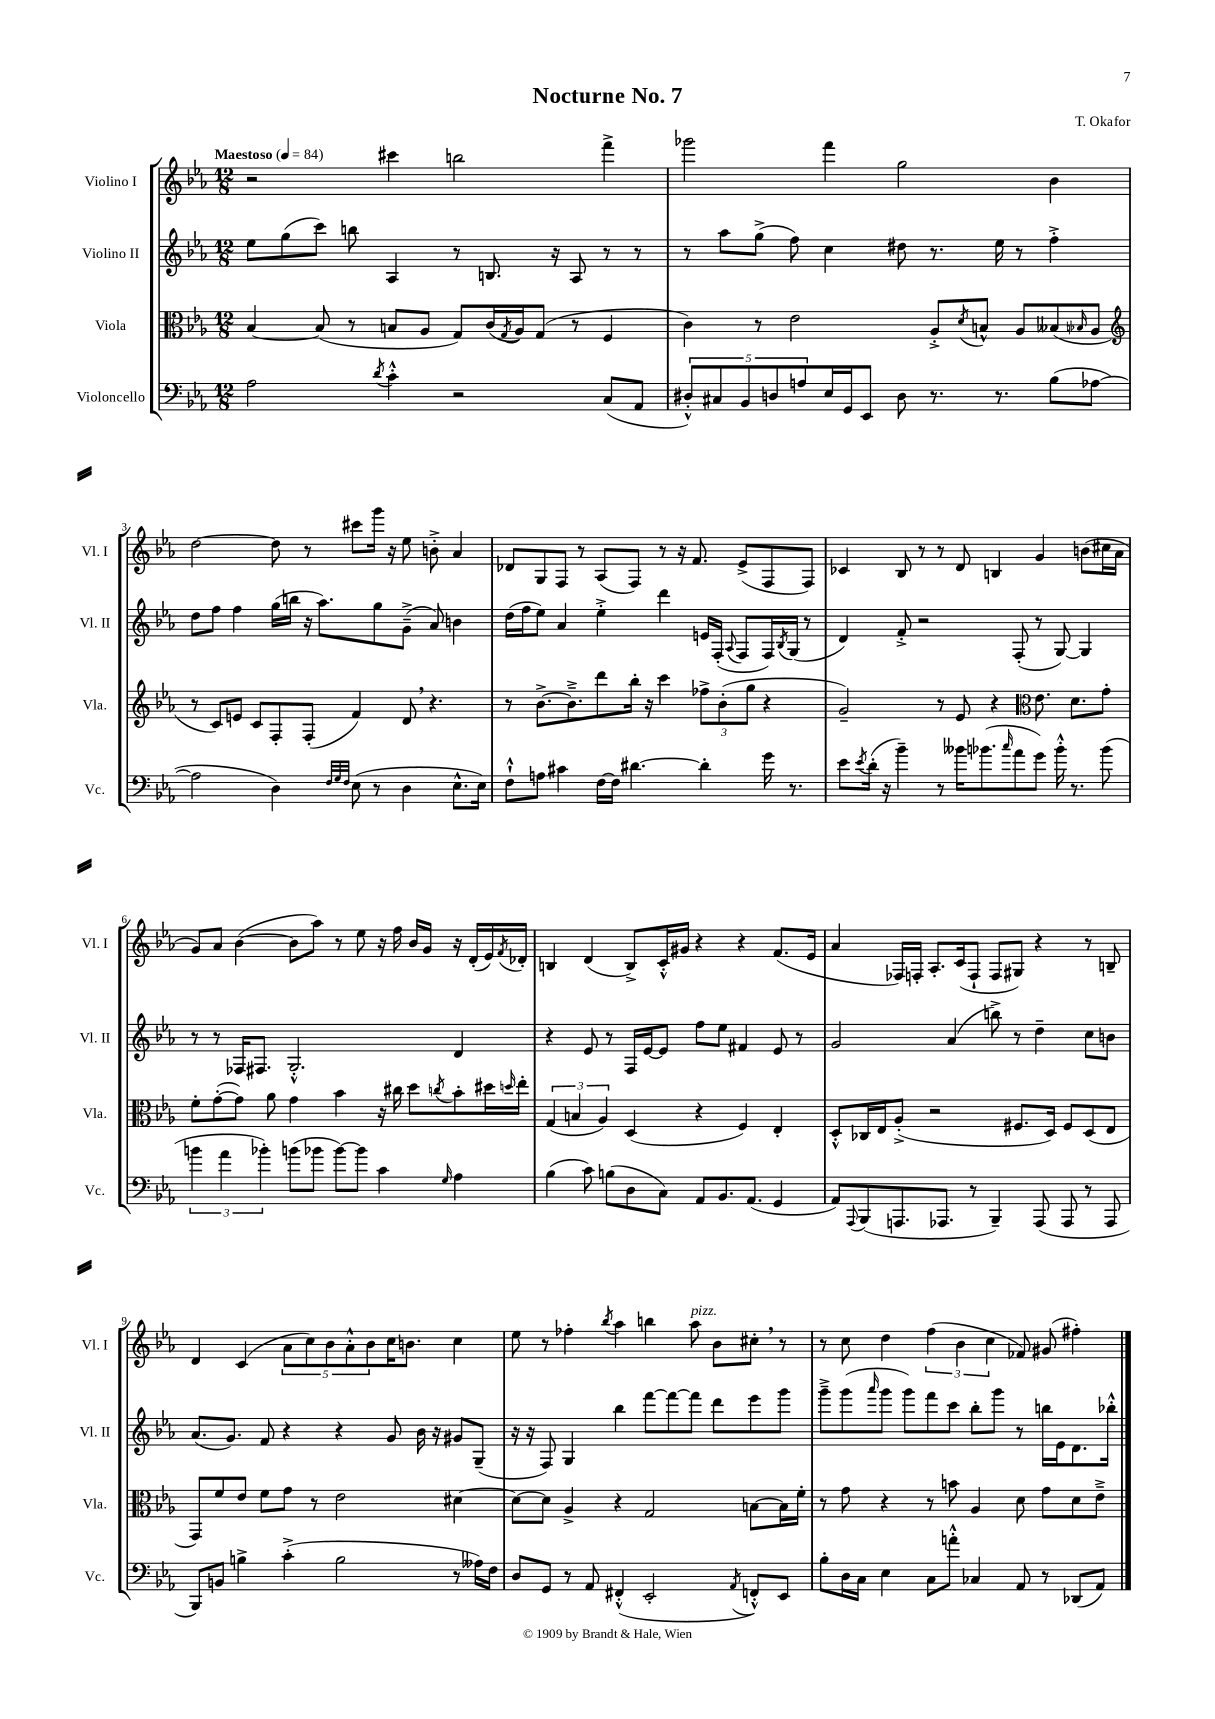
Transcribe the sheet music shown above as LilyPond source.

\header { title = "Nocturne No. 7" composer = "T. Okafor" }
<<
\new StaffGroup <<
\new Staff = "s0" \with { instrumentName = "Violino I" shortInstrumentName = "Vl. I" } {
    \clef treble \key ees \major \numericTimeSignature \time 12/8 \tempo "Maestoso" 4 = 84
    r2 cis'''4 b''2 f'''4-> |
    ges'''2 f'''4 g''2 bes'4 |
    d''2~ d''8 r8 cis'''8 g'''16 r16 ees''8 b'8-.-> aes'4 |
    des'8 g8 f8 r8 aes8( f8) r8 r16 f'8. ees'8->( f8 f8) |
    ces'4 bes8 r8 r8 d'8 b4 g'4 b'8( cis''16 aes'16 |
    g'8) aes'8 bes'4~( bes'8 aes''8) r8 ees''8 r16 f''16 bes'16 g'16 r16 d'16-.( ees'16) \acciaccatura { f'8 } des'16-. |
    b4 d'4( b8->) c'16-.-^ gis'16 r4 r4 f'8.( ees'16 |
    aes'4 fes16) f16-. aes8.-. c'16( f8-! f8 gis8) r4 r8 b8-- |
    d'4 c'4( \tuplet 5/4 { aes'8 c''8) bes'8 aes'8-.-^ bes'8 } c''16 b'8. c''4 |
    ees''8 r8 fes''4-. \acciaccatura { bes''8 } aes''4 b''4 aes''8^\markup { \italic "pizz." } bes'8 cis''8-. \breathe r8 |
    r8 c''8 d''4 \tuplet 3/2 { f''4( bes'4 c''4 } fes'8) gis'8( fis''4-.) \bar "|." |
}
\new Staff = "s1" \with { instrumentName = "Violino II" shortInstrumentName = "Vl. II" } {
    \clef treble \key ees \major \numericTimeSignature \time 12/8
    ees''8 g''8( c'''8) b''8 aes4 r8 b8. r16 aes8 r8 r8 |
    r8 aes''8 g''8->( f''8) c''4 dis''8 r8. ees''16 r8 f''4-.-> |
    d''8 f''8 f''4 g''16( b''16 r16 aes''8.) g''8 g'8--->( aes'8) b'4 |
    d''16( f''16 ees''8) aes'4 ees''4-.-> d'''4 e'16 f16-.( \appoggiatura { aes8 } f8 f16) \acciaccatura { bes8 } g16( r8 |
    d'4) f'8-.-> r2 f8-.( r8 g8~) g4 |
    r8 r8 fes16 fis8. g2.-.-^ d'4 |
    r4 ees'8 r8 f16 ees'16~ ees'8 f''8 ees''8 fis'4 ees'8 r8 |
    g'2 aes'4( b''8->) r8 d''4-- c''8 b'8 |
    aes'8.( g'8.) f'8 r4 r4 g'8 bes'16 r16 gis'8 g8--( |
    r16 r16 f8) g4 bes''4 f'''8~ f'''8~ f'''8 d'''8 ees'''8 g'''8 |
    g'''8---> g'''8( \grace { aes'''16 } g'''8 g'''8) f'''8 c'''8 bes''8-. g'''8 r8 b''16 ees'16 d'8. bes''16-.-^ \bar "|." |
}
\new Staff = "s2" \with { instrumentName = "Viola" shortInstrumentName = "Vla." } {
    \clef alto \key ees \major \numericTimeSignature \time 12/8
    bes4~ bes8( r8 b8 aes8 g8) c'16( \acciaccatura { g8 } aes16) g8( r8 f4 |
    c'4) r8 ees'2 aes8-.-> \acciaccatura { d'8 } b8-^ aes8 beses8( \grace { bes16 } aes8 |
    \clef treble r8 c'8) e'8 c'8 f8-. f8-.( f'4) d'8 \breathe r4. |
    r8 bes'8.~-> bes'8.---> d'''8 bes''16-. r16 c'''4 \tuplet 3/2 { fes''8-> bes'8-.( g''8 } r4 |
    g'2--) r8 ees'8 r4 \clef alto ees'8. d'8. g'8-. |
    f'8-. g'8~-.( g'8) aes'8 g'4 bes'4 r16 cis''16 d''8 \acciaccatura { c''8 } bes'8-. dis''16 \grace { d''16 } ees''16-. |
    \tuplet 3/2 { g4( b4 aes4) } d4( r4 f4) ees4-. |
    d8-.-^ ces16 ees16 aes8-.->( r2 fis8. d16) fis8 d8( ees8 |
    g,8) f'8 ees'8 f'8 g'8 r8 ees'2 dis'4~ |
    dis'8~ dis'8 aes4-> r4 g2 b8~ b16 f'16-. |
    r8 g'8 r4 r8 b'8 aes4 d'8 g'8 d'8 ees'8---> \bar "|." |
}
\new Staff = "s3" \with { instrumentName = "Violoncello" shortInstrumentName = "Vc." } {
    \clef bass \key ees \major \numericTimeSignature \time 12/8
    aes2 \acciaccatura { d'8 } c'4-.-^ r2 c8( aes,8 |
    \tuplet 5/4 { dis8-.-^) cis8 bes,8 d8 a8 } ees16 g,16 ees,8 d8 r8. r8. bes8( aes8~ |
    aes2 d4) \grace { f32 g32 f32 } ees8( r8 d4 ees8.-^ ees16) |
    f8-!-^ a8 cis'4 f16~ f16 dis'4.~ dis'4-. g'16 r8. |
    ees'8 \acciaccatura { ees'8 } d'16-.( r16 bes'4--) r8 beses'16 bes'8.( \grace { c''16 } aes'8 g'8) bes'16-.-^ r8. bes'8( |
    \tuplet 3/2 { b'4 aes'4 bes'4-.) } b'8( bes'8 bes'8~) bes'8 c'4 \grace { g16 } aes4 |
    bes4( c'8) b8( d8 c8) aes,8 bes,8. aes,8.( g,4 |
    aes,8) \appoggiatura { aes,,8 } bes,,8( a,,8. aes,,8. r8 bes,,4--) aes,,8( aes,,8 r8 aes,,8 |
    bes,,8) b,8 b4-> c'4-.->( b2 r8 aeses16) f16 |
    d8 g,8 r8 aes,8 fis,4-.-^( ees,2-. \acciaccatura { aes,8 } f,8-.-^) ees,8 |
    bes8-. d16 c16 ees4 c8 a'8-.-^ ces4 aes,8 r8 des,8( aes,8) \bar "|." |
}
>>
>>
